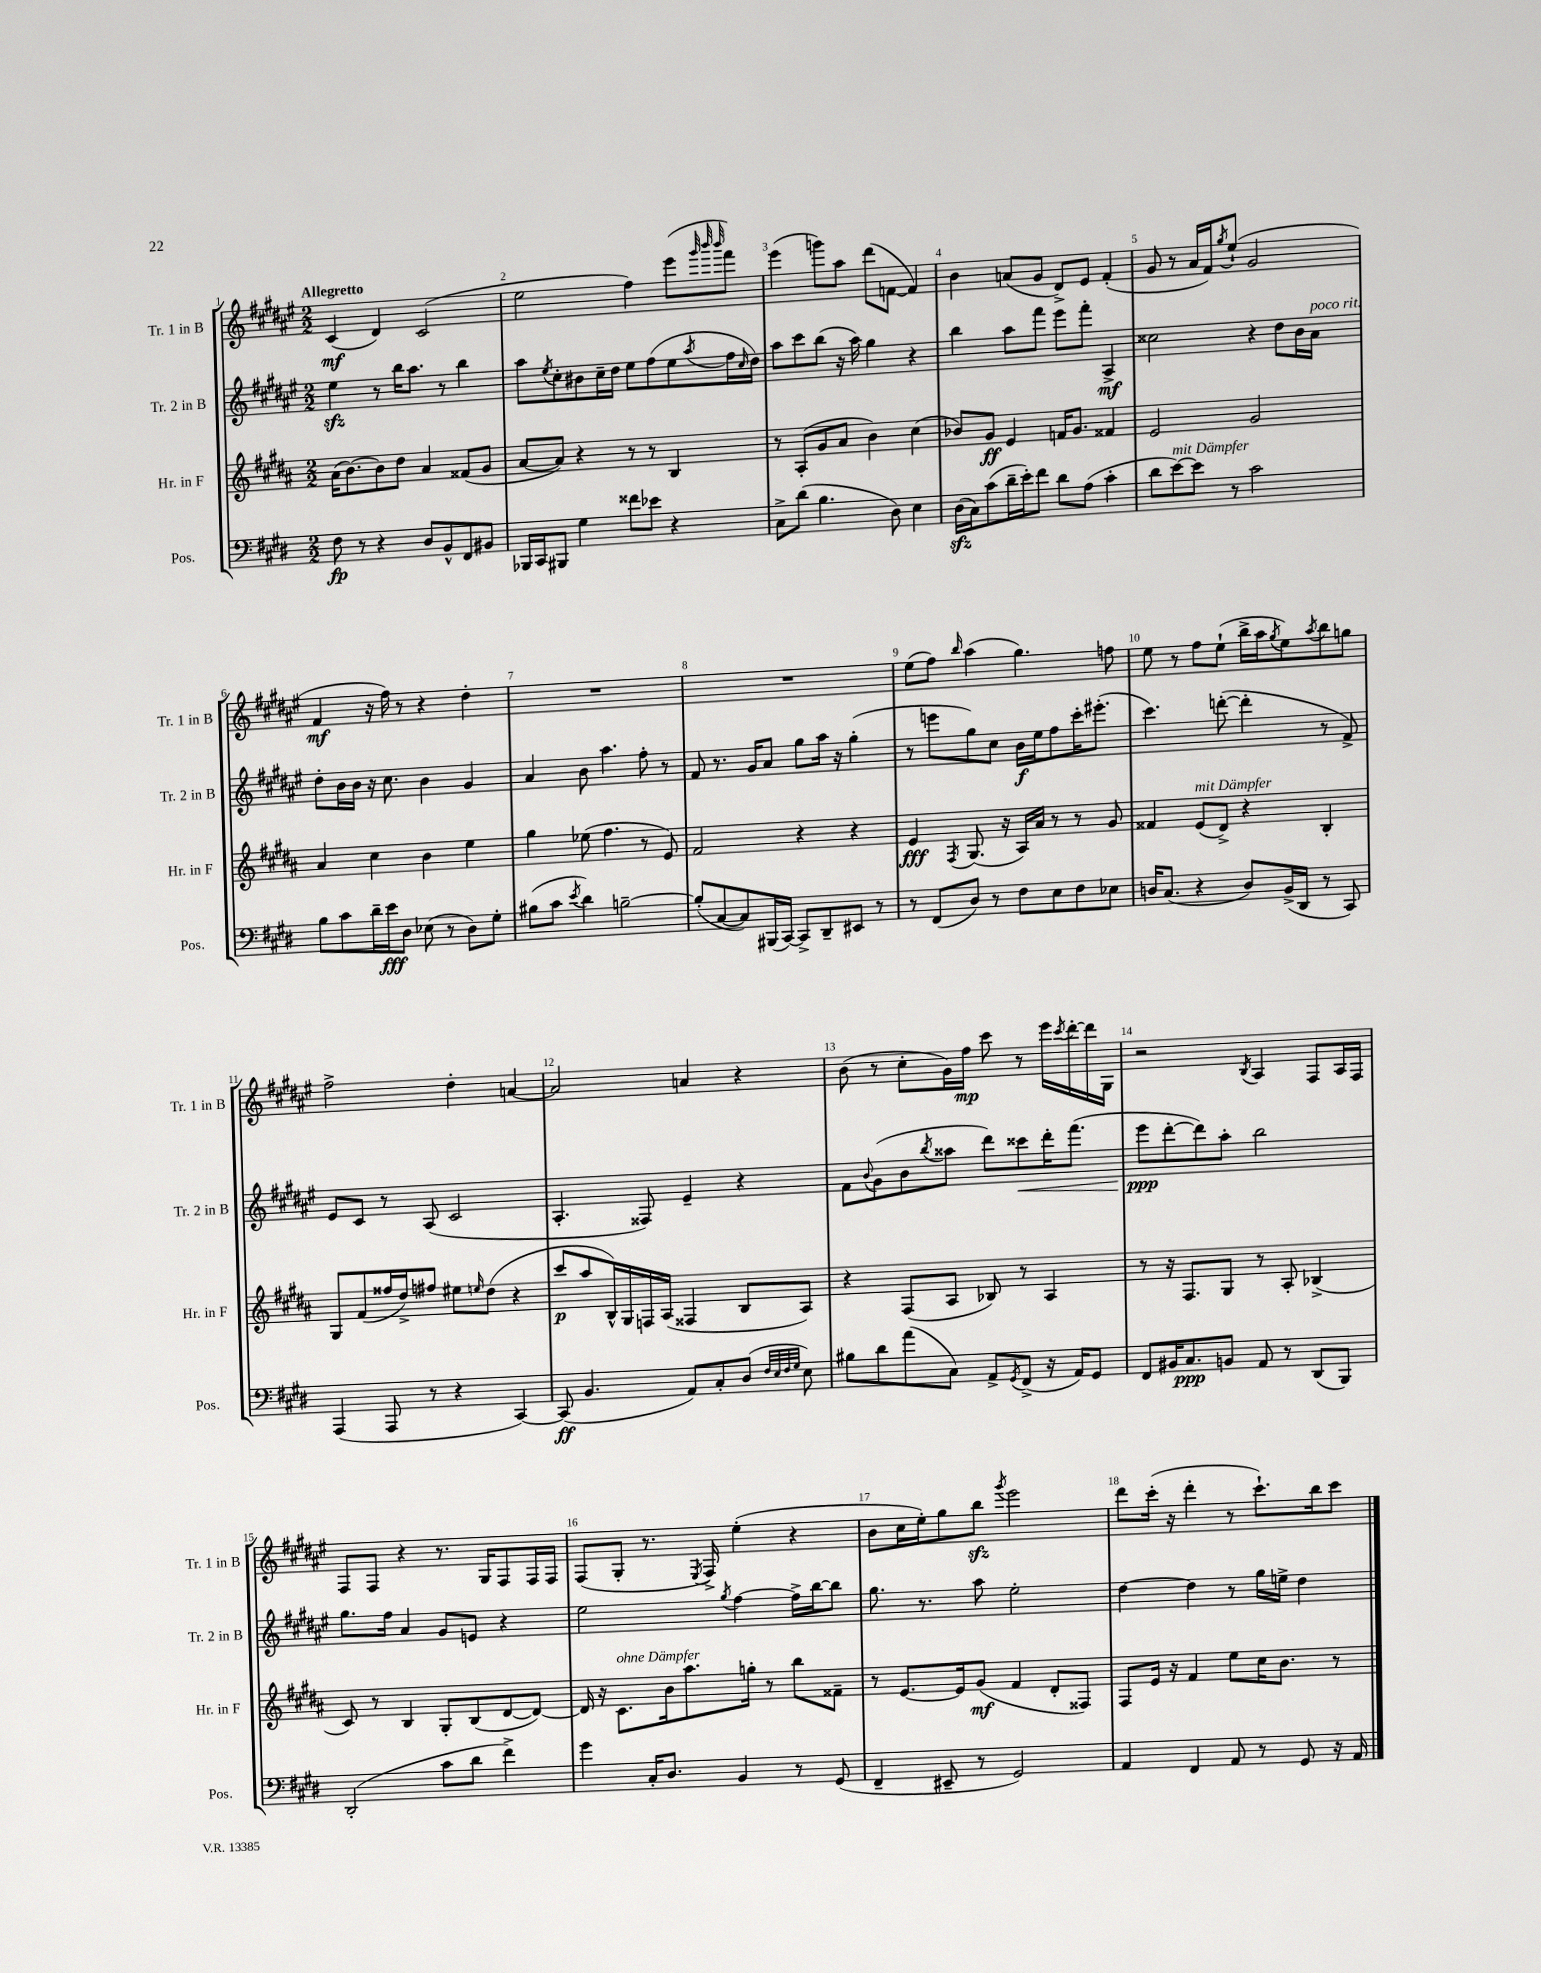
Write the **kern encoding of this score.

**kern	**kern	**kern	**kern
*staff4	*staff3	*staff2	*staff1
*clefF4	*clefG2	*clefG2	*clefG2
*k[f#c#g#d#]	*k[f#c#g#d#a#]	*k[f#c#g#d#a#e#]	*k[f#c#g#d#a#e#]
*M2/2	*M2/2	*M2/2	*M2/2
8F#	(16a#	4ee#	(4c#
.	[8.b)	.	.
8r	.	.	.
4r	8b]	8r	4d#)
.	8dd#	16bb	.
.	.	8.aa#	.
8D#	4a#	.	(2c#
8BB^^	.	8r	.
8FF#	(8f##	4bb	.
8BB#	8g#	.	.
=	=	=	=
16BBB-	[8a#	8aa#	2ee#
16CC#	.	.	.
.	.	8qee#	.
8BBB#	8a#])	8cc#'	.
4G#	4r	8b#	.
.	.	16cc#~	.
.	.	16dd#	.
8f##	8r	8ee#	4ff#)
8e-	8r	(8ff#	.
4r	4B	8ee#	(8eee#
.	.	.	32qqggg#
.	.	.	32qqbbb
.	.	8qaa#	32qqbbb
.	.	16ff#	8fff#)
.	.	16qqcc#	.
.	.	16dd#)	.
=	=	=	=
8C#^	8r	8aa#	(4eee#
(8d#	(8A#'	8ccc#	.
4.B	8g#	(8bb	8ggg)
.	8a#	16r	8aa#
.	.	16aa#)	.
.	4b)	4gg#	(8ddd#
8D#)	.	.	[8f
4E	(4cc#	4r	4f])
=	=	=	=
(16D#	8b-)	4bb	4b
16C#)	.	.	.
(8c#	8g#	.	.
16d#~	4e	8aa#	(8a
16e')	.	.	.
8f#	.	8fff#	8g#
8d#	16f	8eee#	8d#^)
.	8.g#	.	.
(8A	.	8fff#'	8e#
4c#'	4f##	4A#^	(4f#'
=	=	=	=
8d#	2e	2cc##	8g#
[8e)	.	.	8r
8e]	.	.	16a#
.	.	.	16f#)
.	.	.	8qgg#
8r	.	.	(8ee#`
2c#	2g#	4r	2g#
.	.	8dd#	.
.	.	16b	.
.	.	16a#	.
=	=	=	=
8B	4a#	8dd#'	4f#
8c#	.	16b	.
.	.	16b	.
16d#~	4cc#	16r	16r
16e	.	8.cc#	16ff#)
8D#	.	.	8r
(8E-	4b	4b	4r
8r	.	.	.
8D#)	4ee	4g#	4dd#'
8G#'	.	.	.
=	=	=	=
(8B#	4gg#	4a#	1r
8c#	.	.	.
8qe	.	.	.
4d#)	(8ee-	8b	.
.	4.ff#	4.aa#	.
[2B~	.	.	.
.	8r	8ff#'	.
.	8e)	8r	.
=	=	=	=
(8B']	2f#	8f#	1r
[8C#	.	8.r	.
8C#])	.	.	.
.	.	16g#	.
(16BBB#	.	8a#	.
[16CC#)	.	.	.
8CC#^]	4r	8gg#	.
8DD#~	.	16aa#	.
.	.	16r	.
8EE#	4r	(4gg#'	.
8r	.	.	.
=	=	=	=
8r	4e	8r	(8ee#
(8FF#	.	8eee	8ff#)
.	8qF#	.	16qqbb
8D#)	(8.G#	8gg#)	(4aa#
8r	.	8cc#	.
.	16r	.	.
8F#	16A#)	16b	4.gg#)
.	16a#	16ee#	.
8E	8r	8ff#	.
8F#	8r	16ccc#'	.
.	.	(8.eee#'	.
8E-	8g#	.	8ff
=	=	=	=
16D	4f##	4.ccc#)	8ee#
(8.C#	.	.	.
.	.	.	8r
4r	(8e	.	8ff#
.	8d#^)	([8ddd'	(8ee#`
8D)	4r	4ddd']	16bb^
.	.	.	16aa#
.	.	.	8qgg#
(16BB^	.	.	8ee#)
16DD#	.	.	.
.	.	.	8qaa#
8r	4B'	8r	8bb
8CC#)	.	8f#^)	8gg
=	=	=	=
(4AAA	8G#	8e#	2ff#^
.	(8f#	8c#	.
8AAA	16ff##	8r	.
.	16dd#^)	.	.
8r	8ff#	(8A#	.
4r	8ee#	2c#	4dd#'
.	16qqee	.	.
.	(8dd#	.	.
[4CC#)	4r	.	[4a
=	=	=	=
(8CC#]	8ccc#	4.A#'	2a]
4.BB	8aa#	.	.
.	16B^^)	.	.
.	16G#	.	.
.	16F	8F##)	.
.	(16A#	.	.
8AA)	4F##	4e#~	4a
8C#'	.	.	.
(8D#	8B	4r	4r
32qqF#	.	.	.
32qqE	.	.	.
32qqF#	.	.	.
32qqG#	.	.	.
8E)	8A#)	.	.
=	=	=	=
8B#	4r	8f#	(8b
.	.	8qqb	.
8d#	.	(8g#	8r
(8a	(8F#	8b	8cc#'
.	.	8qbb	.
8C#)	8A#	8aa##	16g#)
.	.	.	16ff#
8AA^	8B-)	8ddd#)	8ccc#
8qGG#	.	.	.
(8FF#^	8r	8ccc##	8r
16r	4A#	16ddd#'	16eee#
.	.	.	8qccc#
16AA)	.	(8.fff#	[16ddd#'
8GG#	.	.	16ddd#]
.	.	.	16G#
=	=	=	=
8FF#	8r	8eee#	2r
16BB#	16r	[8ddd#'	.
8.C#	8.F#	.	.
.	.	8ddd#])	.
8BB	8G#	8aa#'	.
.	.	.	8qB
8AA	8r	2bb	4A#
8r	8A#'	.	.
(8DD#	(4B-^	.	8F#
8BBB)	.	.	16A#
.	.	.	16F#
=	=	=	=
(2DD#'	8c#)	8.gg#	8F#
.	8r	.	8F#
.	.	16ff#	.
.	4B	4a#	4r
8c#	8G#'	8g#	8.r
8d#	(8B	8e	.
.	.	.	16G#
4f#^)	[8d#	4r	8F#
.	8d#_)	.	16F#
.	.	.	16F#
=	=	=	=
4g#	16d#]	2ee#	(8F#
.	16r	.	.
.	8.c#	.	8G#'
16C#'	.	.	8.r
8.D#	16b	.	.
.	8.aa#	.	.
.	.	.	8qE#
.	.	.	16F#^)
.	.	8qgg#	.
4BB	.	[4ff#	(4ee#'
.	16gg'	.	.
.	8r	.	.
8r	8bb	16ff#^]	4r
.	.	[16bb	.
(8GG#	8f##~	8bb]	.
=	=	=	=
4FF#~	8r	8.gg#	8b
.	[8.e	.	16cc#
.	.	8.r	16ee#')
8EE#~	.	.	8gg#
.	16e]	.	.
8r	(8g#	8aa#	8bb
.	.	.	8qggg#
2GG#)	4f#	2ee#'	2eee#
.	8d#'	.	.
.	8F##)	.	.
=	=	=	=
4AA	8F#	[4dd#	8ddd#
.	16e	.	(16ccc#'
.	16r	.	16r
4FF#	4f#	4dd#]	4ddd#'
8AA	8ee	8r	8r
8r	16cc#	16gg#	8.ccc#`)
.	8.b	16ee^	.
8GG#	.	4dd#	.
.	.	.	16bb
16r	8r	.	8ccc#
16AA	.	.	.
==	==	==	==
*-	*-	*-	*-
